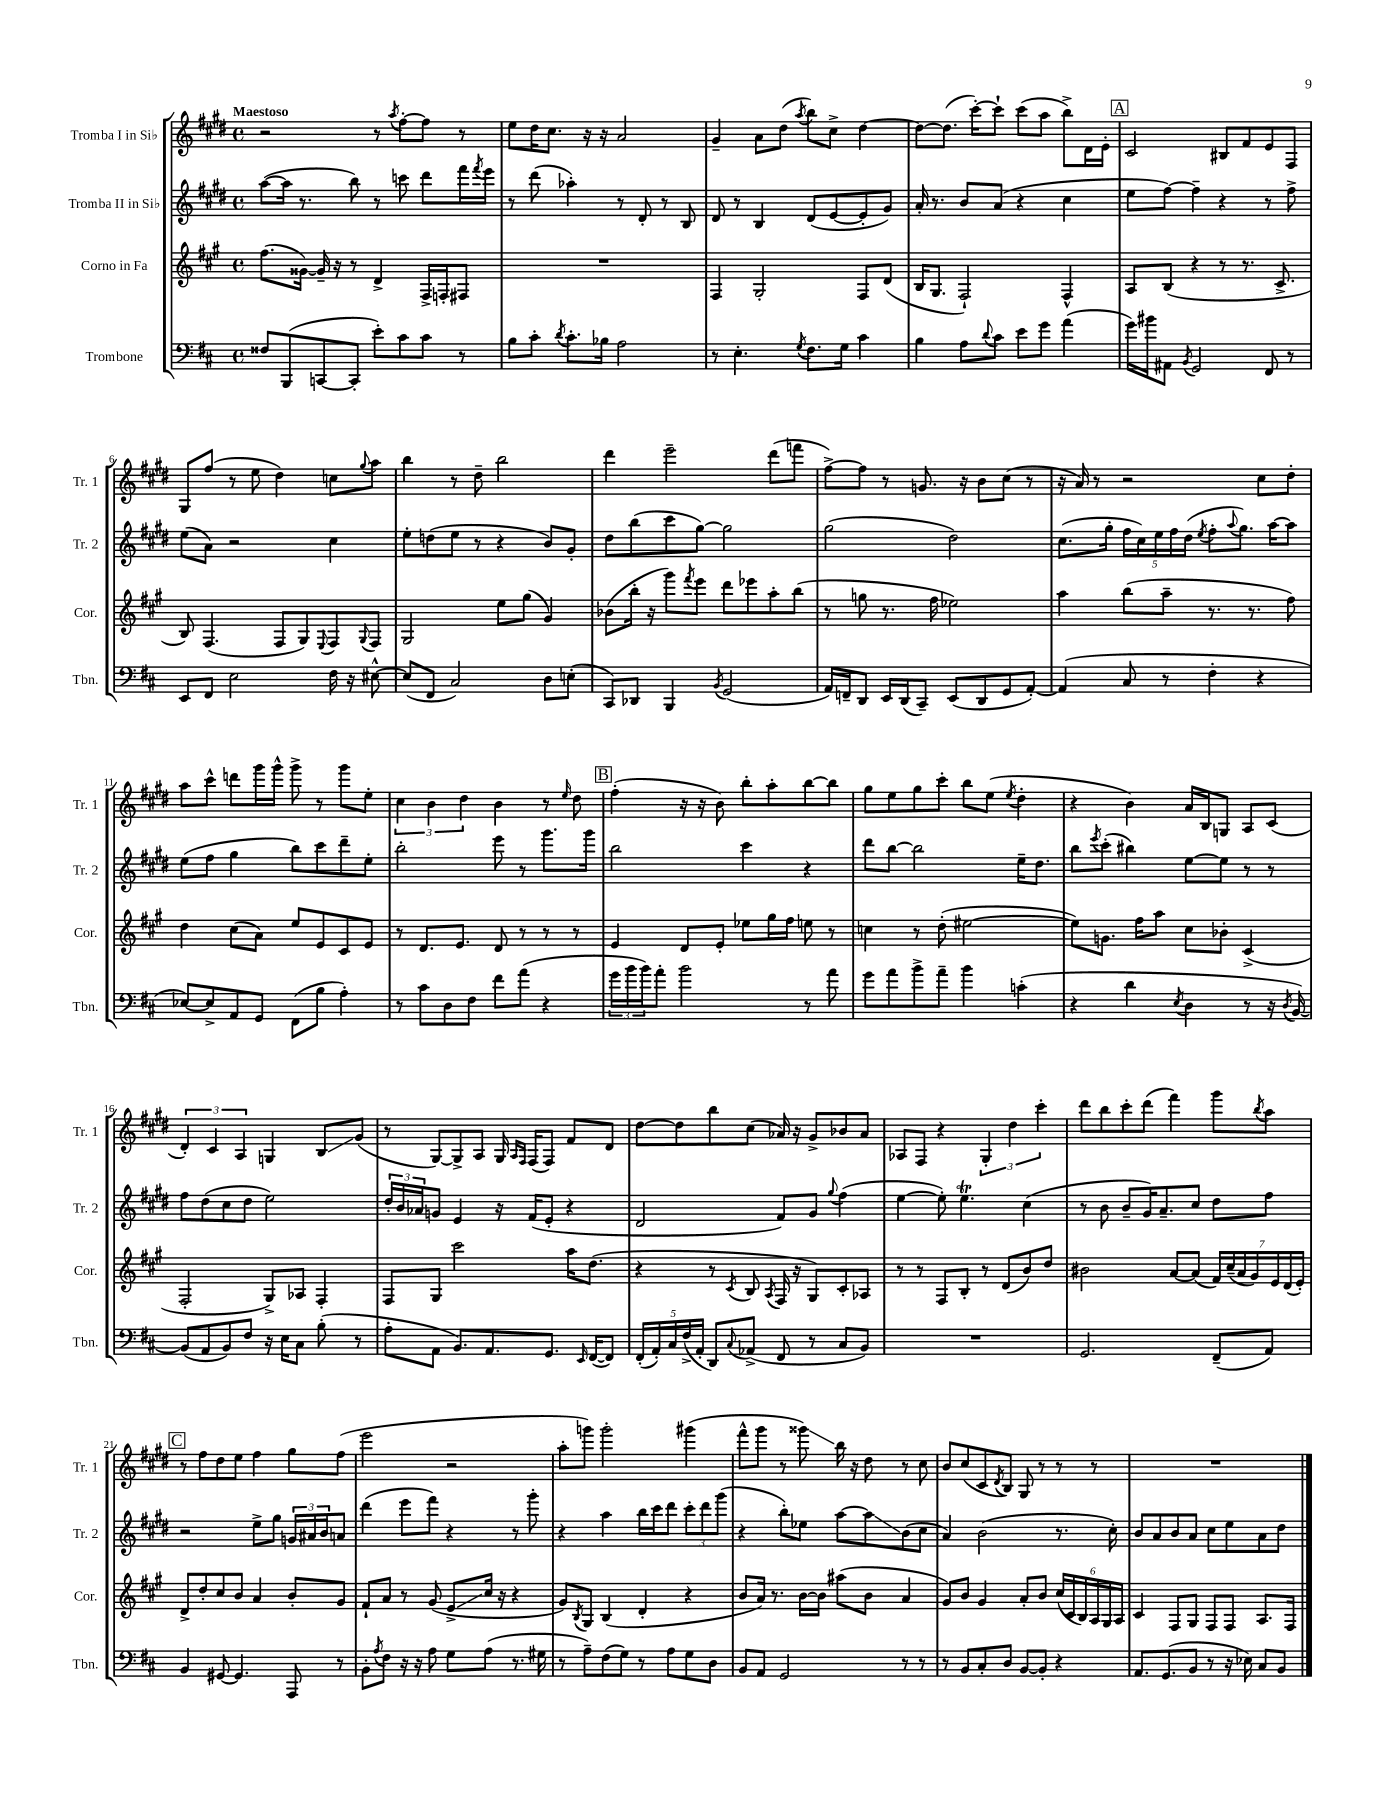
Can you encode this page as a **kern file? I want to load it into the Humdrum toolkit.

**kern	**kern	**kern	**kern
*staff4	*staff3	*staff2	*staff1
*clefF4	*clefG2	*clefG2	*clefG2
*k[f#c#]	*k[f#c#g#]	*k[f#c#g#d#]	*k[f#c#g#d#]
*M4/4	*M4/4	*M4/4	*M4/4
*met(c)	*met(c)	*met(c)	*met(c)
8F##/L	(8.ff#\L	([8aa\L	2r
(8BBB/	.	16aa\]Jk	.
.	[16g##\Jk)	8.r	.
[8CC/	16g##~/]	.	.
.	16r	.	.
8CC'/]J	8r	8bb\)	.
8e'\L)	4d^/	8r	8r
.	.	.	8qaa/
8c#\	.	8ccc\	[8ff#'\L
8c#\J	16F#^/LL	8ddd#\L	8ff#\]J
.	16F'/J	.	.
8r	8F#/J	16fff#\L	8r
.	.	8qfff#/	.
.	.	16eee\JJ	.
=	=	=	=
8B\L	1r	8r	8ee\L
8c#'\J	.	(8ddd#\	16dd#\K
.	.	.	8.cc#\J
8qd/	.	.	.
8.c#'\L	.	4aa-'\)	.
.	.	.	16r
16B-\Jk	.	.	16r
2A\	.	8r	2a/
.	.	8d#'/	.
.	.	8r	.
.	.	8B/	.
=	=	=	=
8r	4F#/	8d#/	4g#~/
4.E'\	.	8r	.
.	2G#'/	4B/	8a\L
.	.	.	(8dd#\J
8qG/	.	.	8qaa/
8.F#\L	.	(8d#/L	8bb\L)
.	.	[8e/	8cc#^\J
16G\Jk	.	.	.
4c#\	8F#/L	8e'/]	[4dd#\
.	(8d/J	8g#/J)	.
=	=	=	=
4B\	16B/LK	16a'/	8dd#\_L
.	8.G#/J	8.r	.
.	.	.	(8.dd#\]J
8A\L	2F#`/)	8b/L	.
.	.	.	[16ccc#'\LK)
8qqd/	.	.	.
8c#\J	.	(8a/J	8ccc#`\]J
8e\L	.	4r	(8ccc#\L
8g\J	.	.	8aa\J
(4a\	4F#^^/	4cc#\	8bb^\L)
.	.	.	16d#\L
.	.	.	16e'\JJ
=	=	=	=
16g\LL)	8A/L	8ee\L	2c#/
16b#\J	.	.	.
8AA#\J	(8B/J	[8ff#\J)	.
8qBB/	.	.	.
2GG/	4r	4ff#~\]	.
.	8r	4r	8B#/L
.	8.r	.	8f#/
8FF#/	.	8r	8e/
.	8.c#^/	.	.
8r	.	8ff#^\	8F#/J
=	=	=	=
8EE/L	8B/)	(8ee\L	8G#/L
8FF#/J	(4.F#/	8a\J)	(8ff#/J
2E\	.	2r	8r
.	.	.	8ee\
.	8F#/L	.	4dd#\)
.	8G#/)	.	.
.	8qqE/	.	.
16F#\	8F#/	4cc#\	8cc\L
16r	.	.	.
.	8qqG#/	.	8qqgg#/
[8E#^^\	8F#/J	.	8aa\J
=	=	=	=
(8E#/]L	2G#/	8ee'\L	4bb\
8FF#/J	.	(8dd\	.
2C#/)	.	8ee\J	8r
.	.	8r	8dd#~\
.	8ee\L	4r	2bb\
.	(8gg#\J	.	.
8D\L	4g#/)	8b/L)	.
(8E'\J	.	8g#'/J	.
=	=	=	=
8CC#/L)	(8b-\L	8dd#\L	4ddd#\
8DD-/J	16bb'\Jk	(8bb\	.
.	16r	.	.
4BBB/	8ggg#\L)	8ccc#\	2eee~\
.	8qfff#/	.	.
.	8eee\J	[8gg#\J)	.
8qBB/	.	.	.
(2GG/	8ddd\L	2gg#\]	.
.	8eee-\	.	.
.	8aa'\	.	(8ddd#\L
.	(8bb\J	.	8fff\J
=	=	=	=
16AA/LL)	8r	(2gg#\	[8ff#^\L)
16FF~/J	.	.	.
8DD/J	8gg\	.	8ff#\]J
16EE/LL	8.r	.	8r
(16DD/J	.	.	.
8CC#~/J)	.	.	8.g/
.	16ff#\	.	.
(8EE/L	2ee-\)	2dd#\)	.
.	.	.	16r
8DD/	.	.	8b\L
8GG/	.	.	(8cc#\J
[8AA'/J)	.	.	8r
=	=	=	=
(4AA/]	4aa\	(8.cc#\L	16r
.	.	.	16a/)
.	.	.	8r
.	.	16gg#'\Jk	.
8C#/	(8bb\L	20ff#\LL	2r
.	.	20cc#\)	.
.	.	20ee\	.
8r	8aa~\J	.	.
.	.	20ff#\	.
.	.	(20dd#\JJ	.
.	.	8qee/	.
4F#'\	8.r	8ff#'\L	.
.	.	8qqaa/	.
.	.	8.gg#\J)	.
.	8.r	.	.
4r	.	.	8cc#\L
.	.	[16aa\LK	.
.	8ff#\)	8aa\]J	8dd#'\J
=	=	=	=
[8E-/L)	4dd\	(8ee\L	8aa\L
8E-^/]	.	8ff#\J	8ccc#^^\J
8AA/	(8cc#\L	4gg#\	8ddd\L
8GG/J	8a\J)	.	16ggg#\L
.	.	.	16ggg#^^\JJ
(8FF#\L	8ee/L	8bb\L)	8ggg#^\
8B\J	8e/	8ccc#\	8r
4A'\)	8c#/	8ddd#~\	8ggg#\L
.	8e/J	8ee'\J	8ee'\J
=	=	=	=
8r	8r	2bb'\	6cc#\
8c#\L	8.d/L	.	.
.	.	.	6b\
8D\	.	.	.
.	8.e/J	.	.
.	.	.	6dd#\
8F#\J	.	.	.
8f#\L	8d/	8eee\	4b\
(8a\J	8r	8r	.
4r	8r	8.ggg#\L	8r
.	.	.	16qqee/
.	8r	.	8dd#\
.	.	16ggg#\Jk	.
=	=	=	=
24g\LL	4e/	2bb\	(4ff#'\
24b\	.	.	.
24b\J)	.	.	.
8a'\J	.	.	.
2b\	8d/L	.	16r
.	.	.	16r
.	8e'/J	.	8b\)
.	8ee-\L	4ccc#\	8bb'\L
.	16gg#\L	.	8aa'\
.	16ff#\JJ	.	.
8r	8ee\	4r	[8bb\
8a\	8r	.	8bb\]J
=	=	=	=
8g\L	4cc\	8ddd#\L	8gg#\L
8a\	.	[8bb\J	8ee\
8b^\	8r	2bb\]	8gg#\
8a~\J	(8dd'\	.	8ccc#'\J
4b\	[2ee#\	.	8bb\L
.	.	.	(8ee\J
.	.	.	8qee/
(4c'\	.	16ee~\LK	4dd#'\
.	.	8.dd#\J	.
=	=	=	=
4r	8ee#\]L)	8bb\L	4r
.	.	8qeee/	.
.	8.g\J	(8ccc#'\J	.
4d\	.	4bb#\)	4b\)
.	16ff#\LK	.	.
.	8aa\J	.	.
8qE/	.	.	.
4D\	8cc#\L	[8ee\L	16a/LL
.	.	.	16B/J
.	8b-'\J	8ee\]J	8G/J
8r	(4c#^/	8r	8A/L
16r	.	8r	(8c#/J
8qD/	.	.	.
[16BB/)	.	.	.
=	=	=	=
(8BB/]L	2F#'/	8ff#\L	6d#'/)
8AA/	.	(8dd#\	.
.	.	.	6c#/
8BB/)	.	8cc#\	.
.	.	.	6A/
8F#/J	.	8dd#\J	.
16r	8G#^/L)	2ee\)	4G/
16E\LK	.	.	.
8C#\J	8A-/J	.	.
(8B'\	4F#'/	.	8B/L
8r	.	.	(8g#/J
=	=	=	=
8A'\L	8F#/L	24dd#'/LL	8r
.	.	24b/	.
.	.	24a-/J	.
8AA\J	8G#/J	8g/J	[8G#/L)
8.BB/L)	2ccc#\	4e/	8G#^/]
.	.	.	8A/J
8.AA/	.	.	.
.	.	16r	16G#/
.	.	.	16qqA/LL
.	.	.	16qqF#/JJ
.	.	(16f#/LK	(16F#/LK
8.GG/J	.	8e'/J	8F#/J)
.	16aa\LK	4r	8f#/L
16qqEE/	.	.	.
([16FF#/LK	(8.dd\J	.	.
8FF#/]J)	.	.	8d#/J
=	=	=	=
(20FF#'/LL	4r	2d#/	[8dd#\L
20AA'/)	.	.	.
20C#/	.	.	.
.	.	.	8dd#\]
(20F#^/	.	.	.
20AA'/JJ	.	.	.
8DD/L)	8r	.	8bb\
8qqC#/	8qc#/	.	.
(8AA-^/J	8B/	.	(8cc#\J
.	8qA/	.	.
8FF#/	16F#/	8f#/L)	16a-/)
.	16r	.	16r
8r	8G#/L)	8g#/J	8g#^/L
.	.	8qqgg#/	.
8C#/L	8c#'/	(4ff#\	8b-/
8BB/J)	8A-/J	.	8a-/J
=	=	=	=
1r	8r	[4ee\	8A-/L
.	8r	.	8F#/J
.	8F#/L	8ee'\])	4r
.	8B'/J	4.ee\	.
.	8r	.	6G#'/
.	(8d/L	.	.
.	.	.	6dd#\
.	8b/)	(4cc#\	.
.	.	.	6ccc#'\
.	8dd/J	.	.
=	=	=	=
2.GG/	2b#\	8r	8ddd#\L
.	.	8b\	8bb\
.	.	8b~/L	8ccc#'\
.	.	16g#/K)	(8ddd#\J
.	.	8.a~/	.
.	[8a/L	.	4fff#\)
.	(8a/]J	8cc#/J	.
(8FF#~/L	28f#/LL)	8dd#\L	8ggg#\L
.	(28cc#~/	.	.
.	28a/	.	.
.	28g#/)	.	.
.	.	.	8qbb/
8AA/J)	.	8ff#\J	8aa\J
.	28e/	.	.
.	(28d/	.	.
.	28e'/JJ)	.	.
=	=	=	=
4BB/	8d^/L	2r	8r
.	8dd'/	.	8ff#\L
[8GG#/	8cc#/	.	8dd#\
4.GG#/]	8b/J	.	8ee\J
.	4a/	8ee^\L	4ff#\
.	.	8gg#\J	.
8AAA/	8b'/L	24g/LL	8gg#\L
.	.	24a#/	.
.	.	24b/J	.
8r	8g#/J	8a/J	(8ff#\J
=	=	=	=
8BB'\L	8f#`/L	(4ddd#\	2eee\
8qA/	.	.	.
8F#\J	8a/J	.	.
16r	8r	8eee\L	.
16r	.	.	.
8A\	(8g#/	8fff#\J)	.
8G\L	8e^/L	4r	2r
(8A\J	16cc#/Jk	.	.
.	16r	.	.
8.r	4r	8r	.
.	.	8ggg#'\	.
16G#\	.	.	.
=	=	=	=
8r	8g#/L)	4r	8aa'\L
.	8qB/	.	.
8A~\L)	8G#/J	.	8ggg\J)
(8F#\	(4B/	4aa\	2ggg'\
8G\J)	.	.	.
8r	4d'/	16bb\LL	.
.	.	16ccc#\J	.
8A\L	.	8ddd#\J	.
8G\	4r	12ccc#'\L	(4ggg#\
.	.	12ddd#\	.
8D\J	.	.	.
.	.	(12ggg#\J	.
=	=	=	=
8BB/L	8b/L	4r	8fff#^^\L
8AA/J	16a/Jk)	.	8ggg#\J
.	8.r	.	.
2GG/	.	8bb'\L)	8r
.	[16b\LL	8ee-\J	8ggg##\)
.	16b\]JJ	.	.
.	(8aa#\L	[8aa\L	16bb\
.	.	.	16r
.	8b\J	8aa\]	8dd#\
8r	4a/	(8b\	8r
8r	.	8cc#\J	8cc#\
=	=	=	=
8r	8g#/L)	4a/)	8b/L
8BB/L	8b/J	.	(8cc#/
8C#'/	4g#/	(2b\	8c#/
.	.	.	8qd#/
8D/J	.	.	8B/J)
[8BB/L	8a'/L	.	8G#/
8BB'/]J	8b/J	.	8r
4r	(24cc#/LL	8.r	8r
.	24c#/	.	.
.	24B/)	.	.
.	24A/	.	8r
.	24G#/	.	.
.	.	16cc#'\)	.
.	24A/JJ	.	.
=	=	=	=
8.AA/L	4c#/	8b/L	1r
.	.	8a/	.
(8.GG/	.	.	.
.	8F#/L	8b/	.
8BB/J	8G#/J	8a/J	.
8r	8F#/L	8cc#\L	.
16r	8F#/J	8ee\	.
16E-\)	.	.	.
8C#/L	8.A/L	8a\	.
8BB/J	.	8dd#\J	.
.	16F#/Jk	.	.
==	==	==	==
*-	*-	*-	*-
